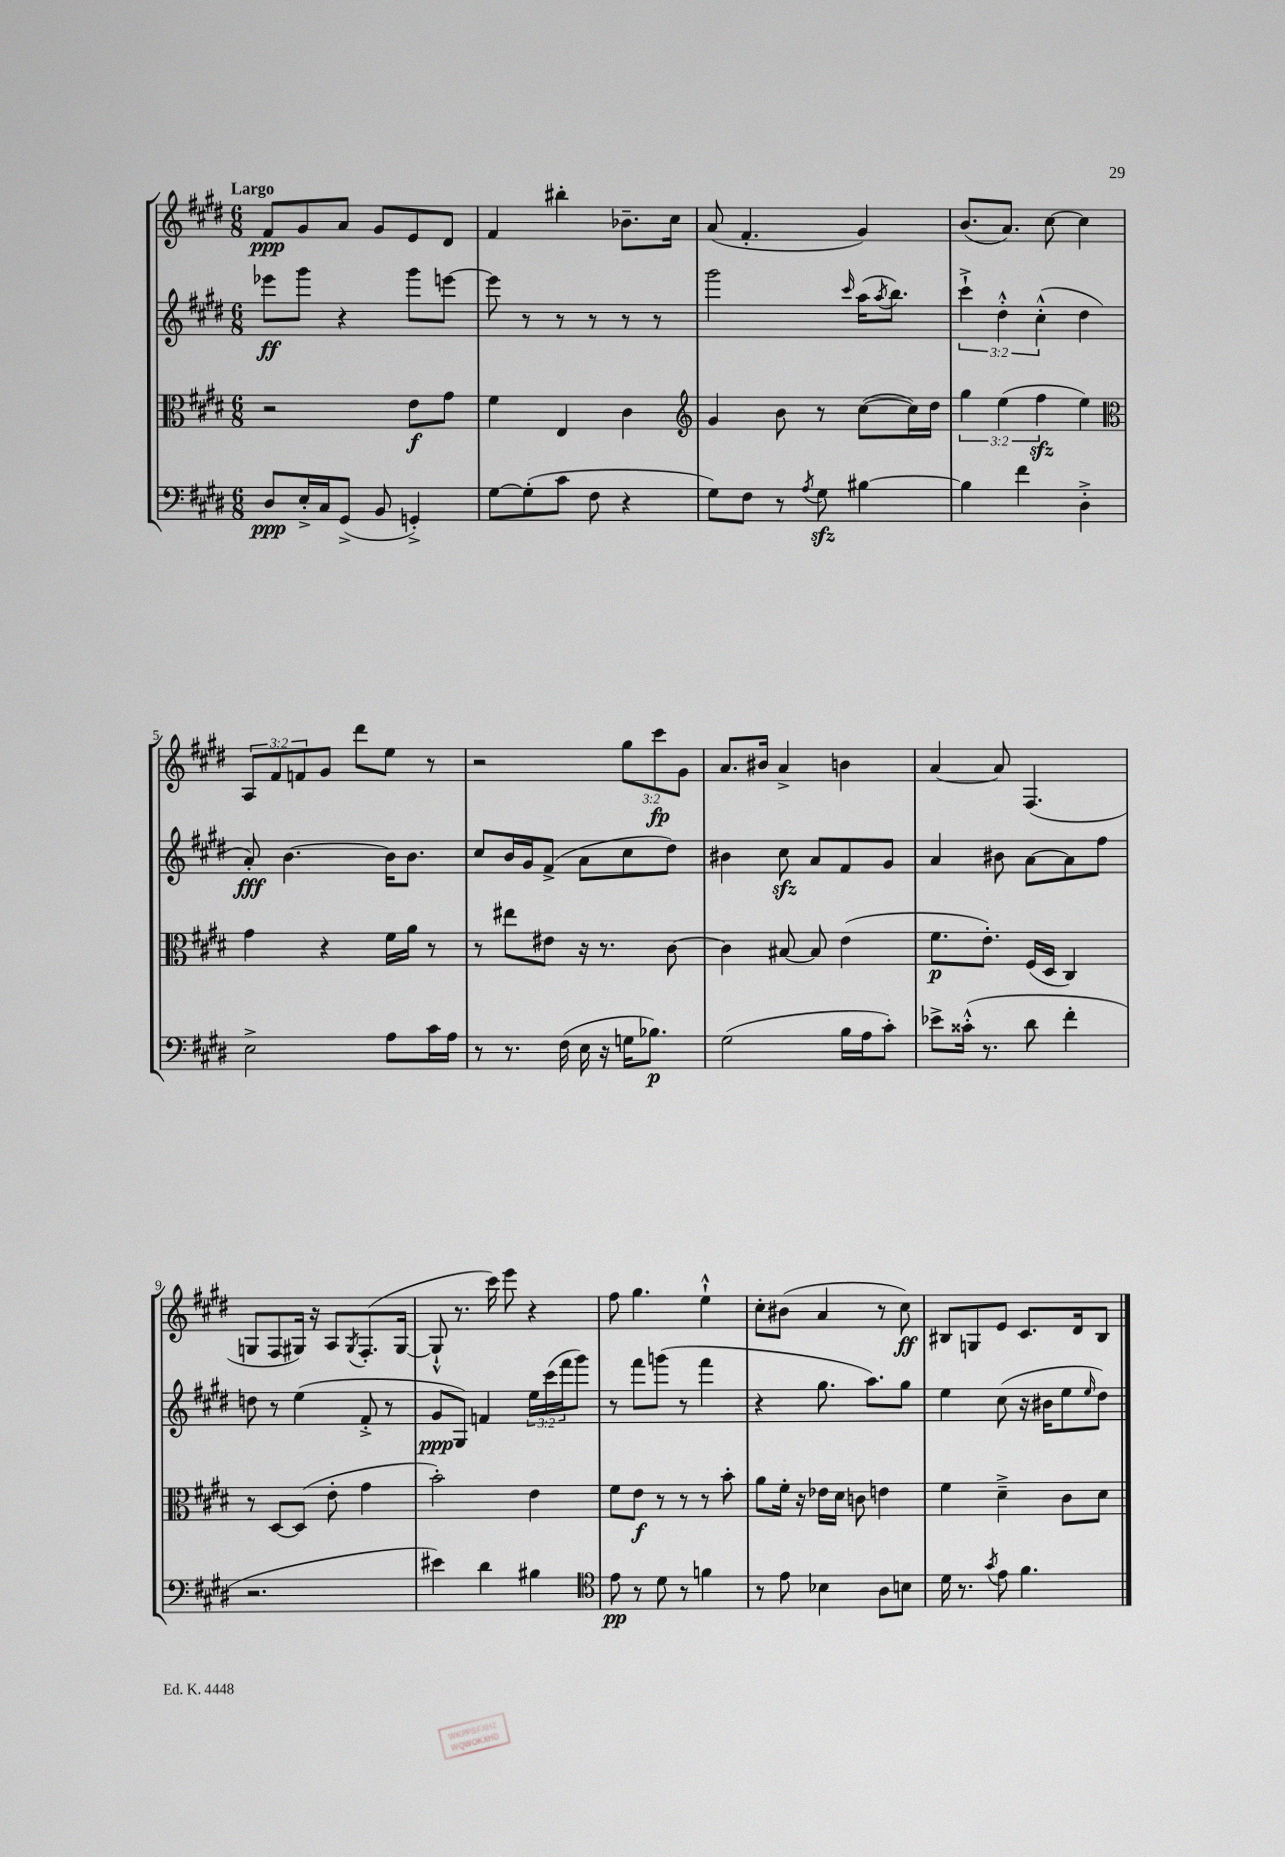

**kern	**dynam	**kern	**dynam	**kern	**dynam	**kern	**dynam
*part4	*part4	*part3	*part3	*part2	*part2	*part1	*part1
*staff4	*staff4	*staff3	*staff3	*staff2	*staff2	*staff1	*staff1
*clefF4	*	*clefC3	*	*clefG2	*	*clefG2	*
*k[f#c#g#d#]	*	*k[f#c#g#d#]	*	*k[f#c#g#d#]	*	*k[f#c#g#d#]	*
*M6/8	*	*M6/8	*	*M6/8	*	*M6/8	*
=1	=1	=1	=1	=1	=1	=1	=1
!	!	!	!	!	!	!LO:TX:a:B:t=Largo	!
8D#/L	ppp	2r	.	8eee-X\L	ff	8f#/L	ppp
16E'^/L	.	.	.	8ggg#\J	.	8g#/	.
16C#/J	.	.	.	.	.	.	.
(8GG#^/J	.	.	.	4r	.	8a/J	.
8BB/	.	.	.	.	.	8g#/L	.
4GGn'^/)	.	8e\L	f	8ggg#\L	.	8e/	.
.	.	8g#\J	.	[8eeen\J	.	8d#/J	.
=2	=2	=2	=2	=2	=2	=2	=2
[8G#\L	.	4f#\	.	8eee\]	.	4f#/	.
(8G#'\]	.	.	.	8r	.	.	.
8c#\J	.	4E/	.	8r	.	4bb#X'\	.
8F#\	.	.	.	8r	.	.	.
4r	.	4c#\	.	8r	.	8.b-X~\L	.
.	.	.	.	8r	.	.	.
.	.	.	.	.	.	16cc#\Jk	.
=3	=3	=3	=3	=3	=3	=3	=3
*	*	*clefG2	*	*	*	*	*
8G#\L)	.	4g#/	.	2ggg#\	.	(8a/	.
8F#\J	.	.	.	.	.	4.f#'/	.
8r	.	8b\	.	.	.	.	.
8qA/	.	.	.	.	.	.	.
8G#zz\	.	8r	.	.	.	.	.
.	.	.	.	16qqccc#/	.	.	.
[4B#X\	.	([8cc#\L	.	(16aa\KL	.	4g#/)	.
.	.	.	.	8qaa/	.	.	.
.	.	.	.	8.bb\J)	.	.	.
.	.	16cc#\L])	.	.	.	.	.
.	.	16dd#\JJ	.	.	.	.	.
=4	=4	=4	=4	=4	=4	=4	=4
4B#\]	.	6gg#\	.	6ccc#`^\	.	(8.b/L	.
.	.	(6ee\	.	6dd#'^^\	.	.	.
.	.	.	.	.	.	8.a/J)	.
4f#\	.	.	.	.	.	.	.
.	.	6ff#zz\	.	(6cc#'^^\	.	.	.
.	.	.	.	.	.	[8cc#\	.
4D#'^\	.	4ee\)	.	4dd#\	.	4cc#\]	.
!!LO:LB:g=z
=5	=5	=5	=5	=5	=5	=5	=5
*	*	*clefC3	*	*	*	*	*
2E^\	.	4g#\	.	8a'/)	fff	12A/L	.
.	.	.	.	.	.	12f#/	.
.	.	.	.	[4.b\	.	.	.
.	.	.	.	.	.	12fn/	.
.	.	4r	.	.	.	8g#/J	.
.	.	.	.	.	.	8ddd#\L	.
8A\L	.	16f#\LL	.	16b\KL]	.	8ee\J	.
.	.	16a\JJ	.	8.b\J	.	.	.
16c#\L	.	8r	.	.	.	8r	.
16A\JJ	.	.	.	.	.	.	.
=6	=6	=6	=6	=6	=6	=6	=6
8r	.	8r	.	8cc#/L	.	2r	.
8.r	.	8ee#X\L	.	16b/L	.	.	.
.	.	.	.	16g#/J	.	.	.
.	.	8e#X\J	.	(8f#^/J	.	.	.
(16F#\	.	.	.	.	.	.	.
16E\	.	16r	.	8a\L	.	.	.
16r	.	8.r	.	.	.	.	.
16Gn\KL	.	.	.	8cc#\	.	12gg#\L	.
8.B-X\J)	p	.	.	.	.	.	.
.	.	.	.	.	.	12ccc#\	fp
.	.	[8c#\	.	8dd#\J)	.	.	.
.	.	.	.	.	.	12g#\J	.
=7	=7	=7	=7	=7	=7	=7	=7
(2G#\	.	4c#\]	.	4b#X\	.	8.a/L	.
.	.	.	.	.	.	16b#X/Jk	.
.	.	[8B#X/	.	8cc#zz\	.	4a^/	.
.	.	8B#/]	.	8a/L	.	.	.
16B\LL	.	(4e\	.	8f#/	.	4bn\	.
16A\J	.	.	.	.	.	.	.
8c#'\J)	.	.	.	8g#/J	.	.	.
=8	=8	=8	=8	=8	=8	=8	=8
8e-X^\L	.	8.f#\L	p	4a/	.	[4a/	.
(16c##X'^^\Jk	.	.	.	.	.	.	.
8.r	.	8.e'\J)	.	.	.	.	.
.	.	.	.	8b#X\	.	8a/]	.
8d#\	.	(16F#/LL	.	[8a\L	.	(4.F#/	.
.	.	16D#/JJ	.	.	.	.	.
4f#'\	.	4C#/)	.	8a\]	.	.	.
.	.	.	.	8ff#\J	.	.	.
!!LO:LB:g=z
=9	=9	=9	=9	=9	=9	=9	=9
2.r	.	8r	.	8ddn\	.	8Gn/L	.
.	.	[8D#/L	.	8r	.	8F#/	.
.	.	(8D#/J]	.	(4ee\	.	16G#X/Jk)	.
.	.	.	.	.	.	16r	.
.	.	8e'\	.	.	.	8A/L	.
.	.	.	.	.	.	8qG#/	.
.	.	4g#\	.	8f#'^/	.	(8.F#'/	.
.	.	.	.	8r	.	.	.
.	.	.	.	.	.	[16G#/Jk	.
=10	=10	=10	=10	=10	=10	=10	=10
4e#X\)	.	2b'\)	.	8g#/L	ppp	8G#`^^/]	.
.	.	.	.	8G#/J)	.	8.r	.
4d#\	.	.	.	4fn/	.	.	.
.	.	.	.	.	.	16ccc#\)	.
.	.	.	.	.	.	8eee\	.
4B#X\	.	4e\	.	24ee\LL	.	4r	.
.	.	.	.	(24ccc#\	.	.	.
.	.	.	.	24fff#\J	.	.	.
.	.	.	.	8ggg#\J)	.	.	.
=11	=11	=11	=11	=11	=11	=11	=11
*clefC4	*	*	*	*	*	*	*
8e\	pp	8f#\L	.	8r	.	8ff#\	.
8r	.	8e\J	f	8fff#\L	.	4.gg#\	.
8d#\	.	8r	.	(8gggn\J	.	.	.
8r	.	8r	.	8r	.	.	.
4fn\	.	8r	.	4fff#\	.	4ee`^^\	.
.	.	8b'\	.	.	.	.	.
=12	=12	=12	=12	=12	=12	=12	=12
8r	.	8a\L	.	4r	.	8cc#'\L	.
8e\	.	16f#'\Jk	.	.	.	(8b#X\J	.
.	.	16r	.	.	.	.	.
4B-X\	.	16e-X\LL	.	8.gg#\	.	4a/	.
.	.	16d#\JJ	.	.	.	.	.
.	.	8cn\	.	.	.	.	.
.	.	.	.	8.aa\L)	.	.	.
8A\L	.	4en\	.	.	.	8r	.
8Bn\J	.	.	.	8gg#\J	.	8cc#\)	ff
=13	=13	=13	=13	=13	=13	=13	=13
16d#\	.	4f#\	.	4ee\	.	8B#X/L	.
8.r	.	.	.	.	.	.	.
.	.	.	.	.	.	8Gn/	.
8qg#/	.	.	.	.	.	.	.
8e\	.	4d#~^\	.	(8cc#\	.	8e/J	.
4.f#\	.	.	.	16r	.	8.c#/L	.
.	.	.	.	16b#X\KL	.	.	.
.	.	8c#\L	.	8ee\	.	.	.
.	.	.	.	.	.	16d#/k	.
.	.	.	.	16qqee/	.	.	.
.	.	8d#\J	.	8dd#\J)	.	8B#/J	.
==	==	==	==	==	==	==	==
*-	*-	*-	*-	*-	*-	*-	*-
